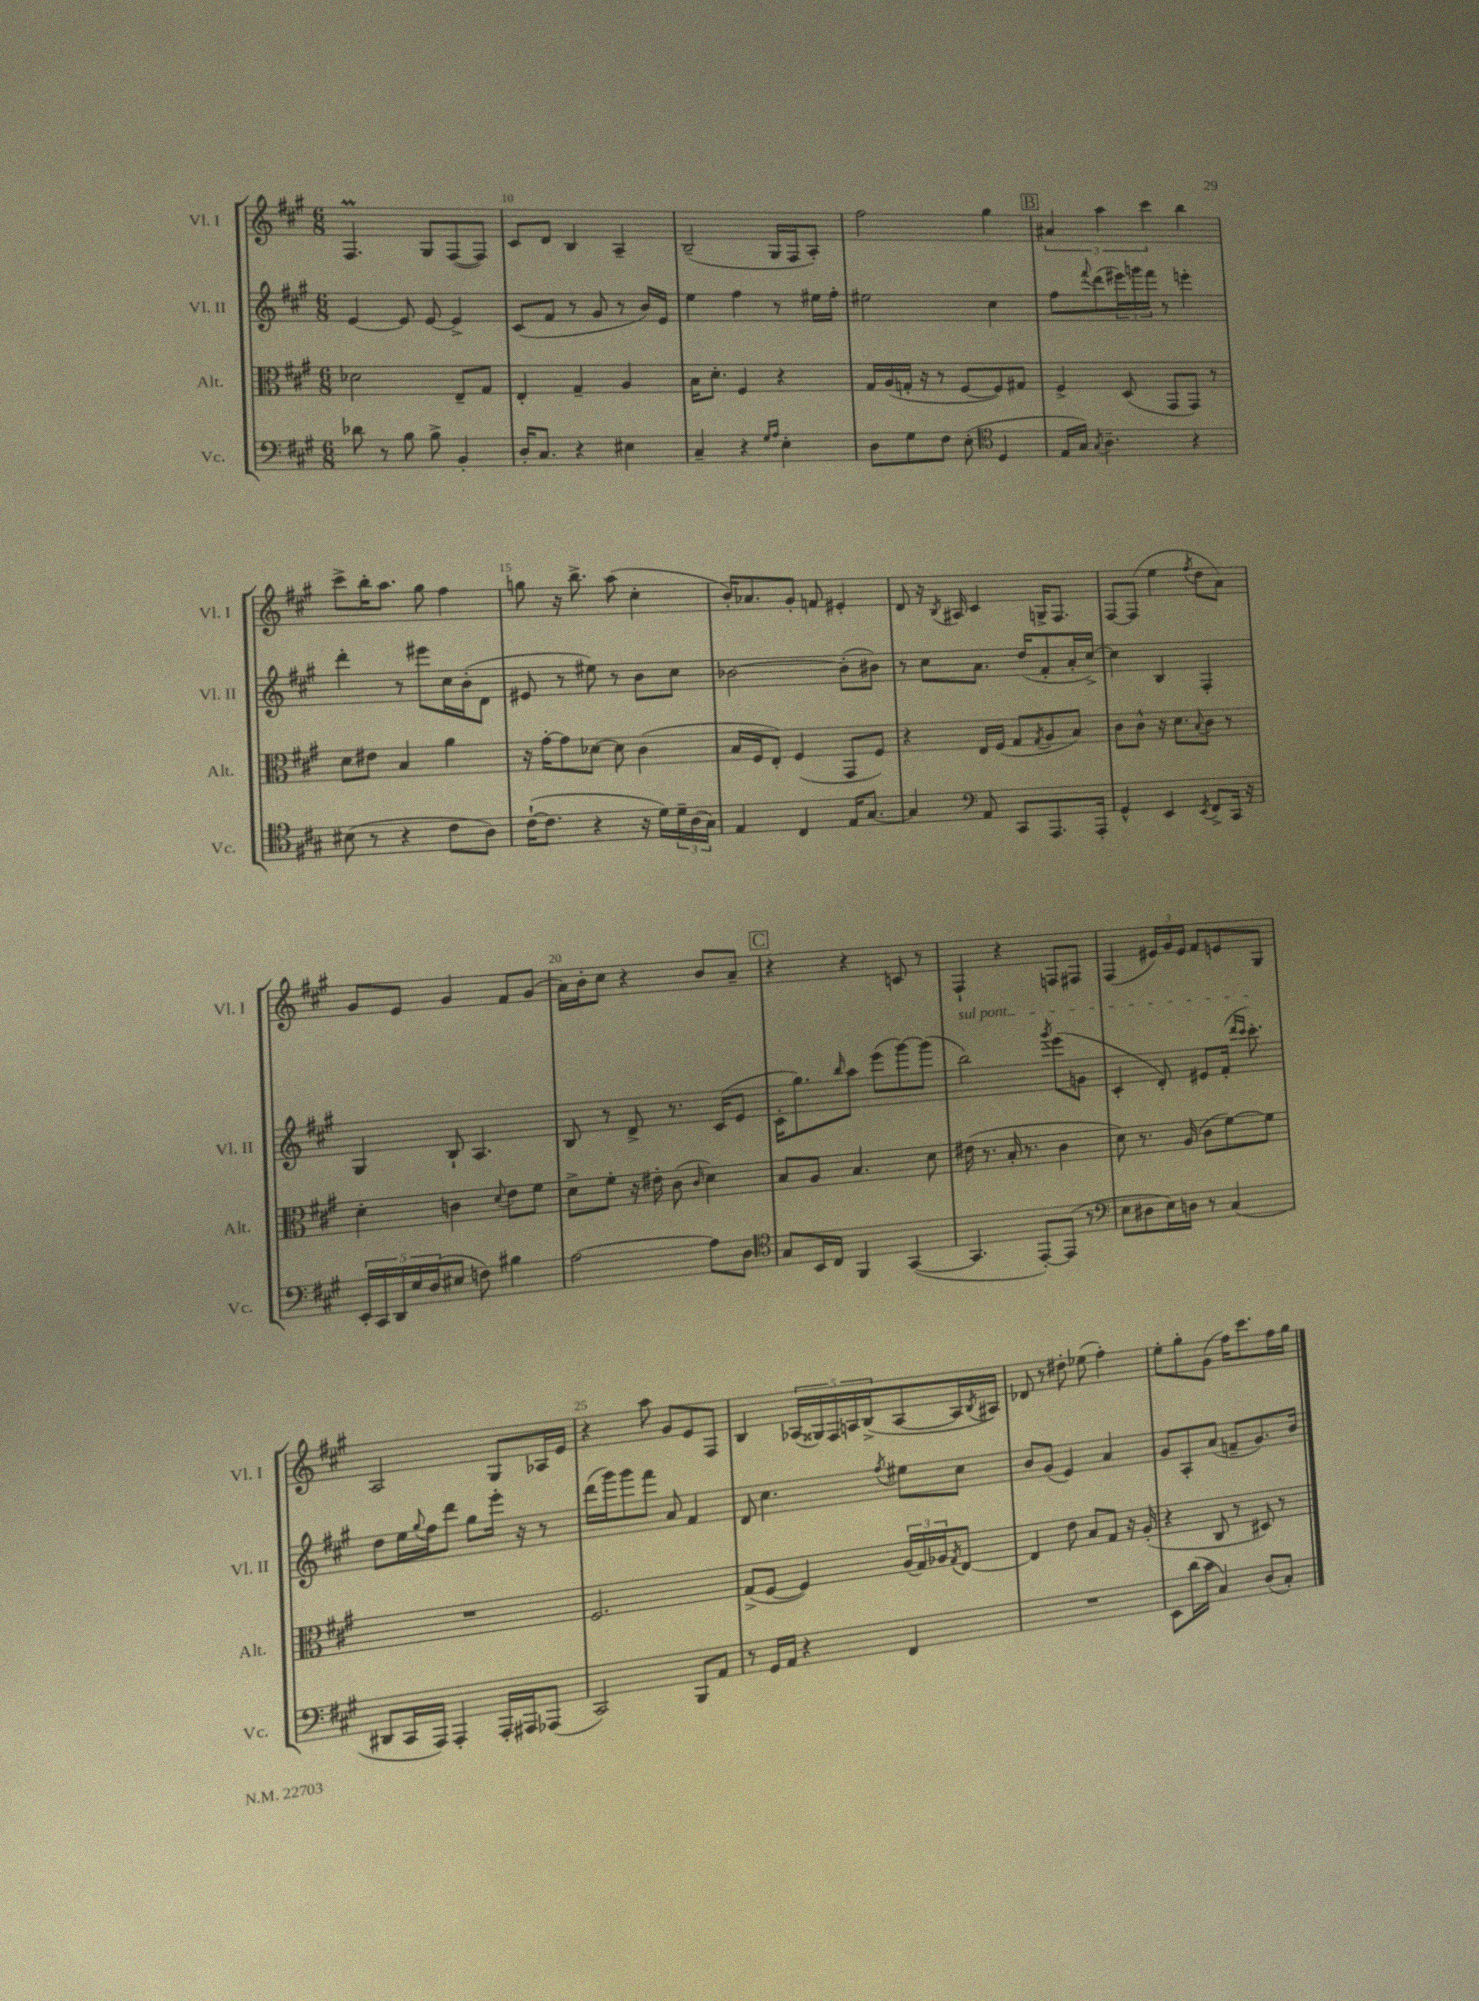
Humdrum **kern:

**kern	**kern	**kern	**kern
*staff4	*staff3	*staff2	*staff1
*clefF4	*clefC3	*clefG2	*clefG2
*k[f#c#g#]	*k[f#c#g#]	*k[f#c#g#]	*k[f#c#g#]
*M6/8	*M6/8	*M6/8	*M6/8
8d-	2d-	[4e	4.F#
8r	.	.	.
8B	.	8e]	.
8B^	.	[8e	8G#
4BB'	8E~	4e^]	([8F#
.	8G#	.	8F#])
=	=	=	=
16D'	4E'	(8c#	8c#
8.C#	.	.	.
.	.	8f#	8d
4r	4G#~	8r	4B
.	.	8g#	.
4E#	4A	8r	4A~
.	.	16b)	.
.	.	16e	.
=	=	=	=
4C#~	16B	4ee	(2B~
.	8.d'	.	.
4r	4F#	4ff#	.
16qqG#	.	.	.
16qqA	.	.	.
4E'	4r	8r	16G#
.	.	.	16F#
.	.	16ee#	8A')
.	.	16ff#'	.
=	=	=	=
8D	16G#	2ee#	2ff#
.	(16A	.	.
8G#	16G'	.	.
.	16r	.	.
8F#	8r	.	.
(8E'	[8F#	.	.
*clefC4	*	*	*
4D	8F#])	4cc#	4gg#
.	8G#	.	.
=	=	=	=
16E	4F#^	8ff#	6a#
16G#)	.	.	.
8qG#	.	8qqfff#	.
4.A~	.	(8ddd	.
.	.	.	6aa
.	(8D	24eee#)	.
.	.	24ggg	.
.	.	24fff#	6ccc#
.	8GG#	8r	.
4r	8GG#)	4eee'	4bb
.	8r	.	.
=	=	=	=
(8B#	8d	4ddd'	8ccc#^
8r	8e#	.	16bb'
.	.	.	8.aa
4r	4B	8r	.
.	.	8eee#	8gg#
8c#	4a	16cc#	4ff#
.	.	(16b'	.
8A)	.	8d	.
=	=	=	=
([16c#`	16r	8e#	8gg
8.c#]	[16g#'	.	.
.	8g#]	8r	16r
.	.	.	8.bb^
4r	[8d-	8ee#)	.
.	8d-]	8r	(8aa
16r	(4c#	8b	4cc#'
16d)	.	.	.
24d~	.	8cc#	.
(24A	.	.	.
24G#)	.	.	.
=	=	=	=
4E	16B	[2b-	16b')
.	16F#	.	8.a-
.	8E')	.	.
4C#	(4F#	.	8g#'
.	.	.	8f
16E	8GG#	(8b-']	4e#'
[8.G#	.	.	.
.	8F#)	8b#)	.
=	=	=	=
4G#]	4r	8r	8d
.	.	8cc#	16r
.	.	.	8qB
.	.	.	16A#
*clefF4	*	*	*
8AA	16E	8.a	4c#
.	(16F#	.	.
8CC#	8G#	.	.
.	.	(16dd	.
.	8qG#	.	.
8.AAA	8A	8f#'	16G^
.	.	.	8.F#
.	8B)	16a'	.
16AAA'	.	[16cc#^)	.
=	=	=	=
4GG#^^	8c#	4cc#]	[8F#
.	8c#^^	.	(8F#]
4EE	16r	4B	4ee
.	8.d	.	.
8qEE	8qqB	.	8qff#
8FF#^	8c#	4F#'	8dd
16CC#	8r	.	8a)
16r	.	.	.
=	=	=	=
20EE'	4d'	4G#	8g#
20CC#	.	.	.
20DD	.	.	.
.	.	.	8e
20E	.	.	.
(20D	.	.	.
8E#	4c	8B`	4g#
8F)	.	4.A	.
.	8qqd	.	.
4B#	8e	.	8f#
.	8f#	.	(8g#
=	=	=	=
[2A	8d^	8B	16a)
.	.	.	16b'
.	8f#'	8r	8cc#
.	16r	8d^	4r
.	16e#'	.	.
.	(8c#	8.r	.
.	16qqc#	.	.
8A]	4d)	.	8b
.	.	(16c#	.
8D	.	8e	8a~
=	=	=	=
*clefC4	*	*	*
8G#	8B	16c#'	4r
.	.	8.gg#)	.
16BB	8A	.	.
16C#	.	.	.
.	.	16qqbb	.
4FF#	4.B	8aa	4r
.	.	(8eee	.
([4GG#	.	[8ggg#)	8c
.	8d	(8ggg#]	8r
=	=	=	=
4.GG#]	(16e#	2bb)	4F#`
.	8.r	.	.
.	16B'	.	4r
.	8.r	.	.
[8EE')	.	.	.
.	.	8qggg#	.
(8EE]	4c#	(8eee	8F
8r	.	8g	8F#
=	=	=	=
*clefF4	*	*	*
8E	8d)	4c#'	(4F#
8D#	8.r	.	.
16E)	.	8d')	24e#)
.	.	.	24g#
16D	(16A	.	.
.	.	.	24e#
8r	8c#	8e#	8f#
(4C#	[8f#)	(16f#'	8e
.	.	16qqddd	.
.	.	16qqccc#	.
.	.	8.ccc#')	.
.	8f#]	.	8G#
=	=	=	=
8DD#	2.r	8dd	2A
16CC#	.	16ee	.
.	.	8qqgg#	.
16AAA)	.	16ff#	.
4AAA'	.	8ddd	.
.	.	8gg#	.
16AAA'	.	16eee'	8G#
16AAA#	.	16r	.
(8AAA-	.	8r	16A-
.	.	.	16e
=	=	=	=
2CC#)	2.F#	(16ddd	4r
.	.	16ggg#)	.
.	.	8ggg#	.
.	.	8fff#	8aa
.	.	8a	8g#
8BBB	.	4f#	8e
8AA	.	.	8F#
=	=	=	=
8r	(8G#^	8d	4B
16GG#	[8F#	4.cc#	.
16AA	.	.	.
4r	4F#])	.	(20A-
.	.	.	20G##)
.	.	.	20F#
.	.	.	20A
.	.	.	(20B^
.	.	8qff#	.
4FF#	(24A	8ee#	[8A
.	24G#)	.	.
.	24A-	.	.
.	8qG#	.	.
.	[8E	8cc#	16A]
.	.	.	8qB
.	.	.	16A#)
=	=	=	=
2.r	4E]	8b	8d-
.	.	(8g#	8r
.	8e	4e)	8dd#'
.	8B	.	(8ee-
.	8G#	4a	4ff#')
.	16r	.	.
.	(16A'	.	.
=	=	=	=
8EE	4r	8g#	8ee'
(16d	.	8A'	8gg#'
16c#	.	.	.
4C#)	8C#	(8a	(8g#
.	8r	8f~	16ff#)
.	.	.	8.ccc#
(8D	8D#)	8.g#)	.
8C#')	8r	.	16ff#
.	.	16b	16gg#
==	==	==	==
*-	*-	*-	*-
